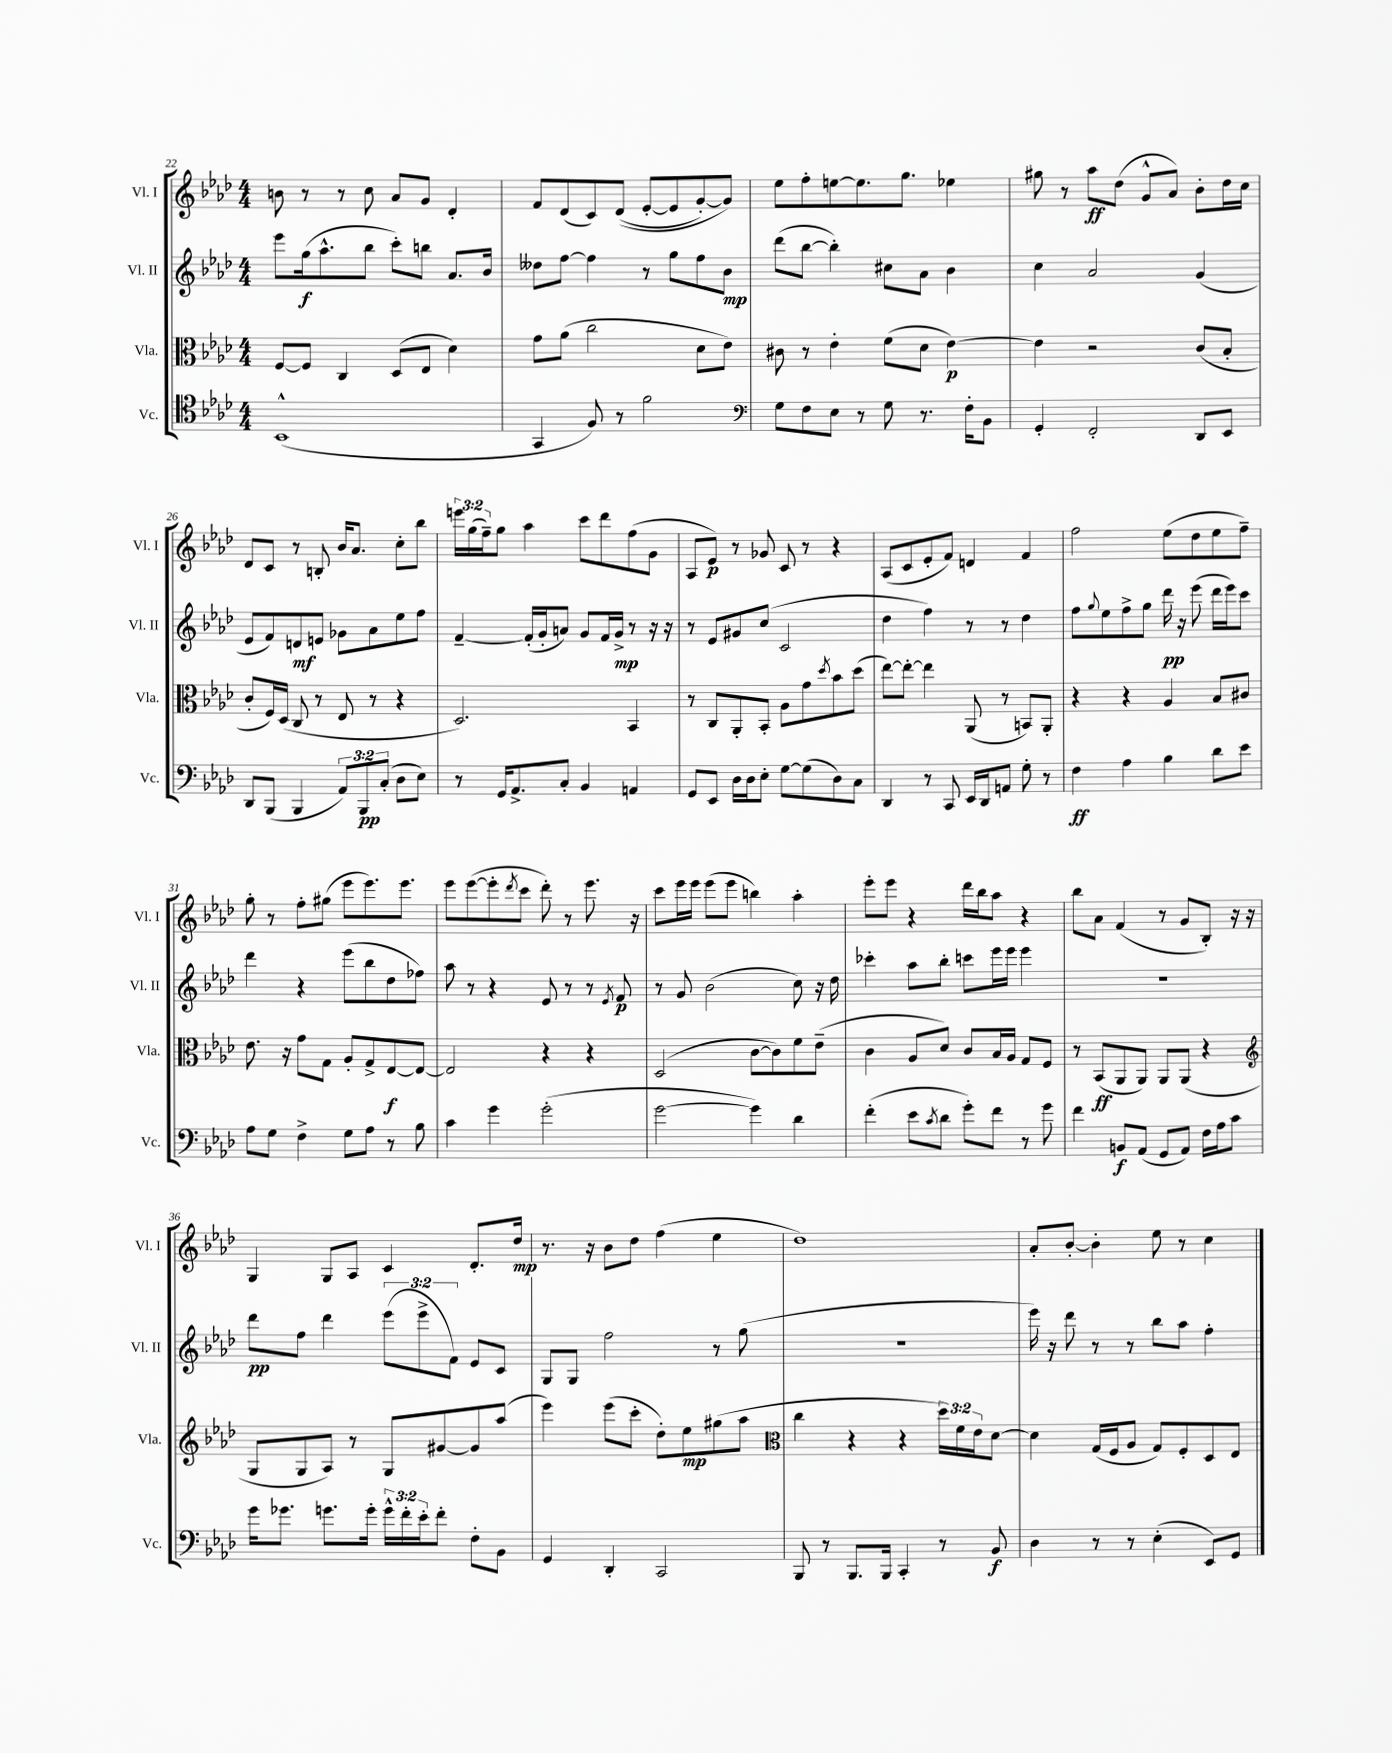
<<
\new StaffGroup <<
\new Staff = "s0" \with { instrumentName = "Vl. I" shortInstrumentName = "Vl. I" } {
    \clef treble \key aes \major \numericTimeSignature \time 4/4 \override Staff.TupletNumber.text = #tuplet-number::calc-fraction-text
    b'8 r8 r8 c''8 aes'8 g'8 des'4-. |
    f'8 des'8( c'8) des'8(\( ees'8~-. ees'8 g'8~-.) g'8\) |
    ees''8 f''8-. e''8~ e''8. g''8. ees''4 |
    gis''8 r8 aes''8\ff des''8( g'8-^ aes'8) bes'8-. des''16 c''16 |
    des'8 c'8 r8 b8-. bes'16 aes'8. c''8-. bes''8 |
    \tuplet 3/2 { e'''16 g''16( f''16--) } g''8 aes''4 c'''8 des'''8 f''8( g'8 |
    aes8 ees'8\p) r8 ges'8 c'8 r8 r4 |
    aes8( c'8 ees'8-. f'8) d'4 f'4 |
    f''2 ees''8( des''8 ees''8 f''8--) |
    g''8-. r8 f''8-. gis''8( ees'''8 ees'''8.) ees'''8. |
    ees'''8 ees'''8~( ees'''8-. \acciaccatura { des'''8 } c'''8 des'''8-.) r8 ees'''8. r16 |
    c'''8 ees'''16 ees'''16 ees'''8( ees'''8 b''4) aes''4-. |
    ees'''8-. ees'''8 r4 des'''16 bes''16 aes''8 r4 |
    bes''8 aes'8 f'4( r8 g'8 bes8-.) r16 r16 |
    g4 g8 aes8 c'4 des'8.-. des''16\mp |
    r8. r16 bes'8 des''8 f''4( ees''4 |
    des''1) |
    aes'8-. bes'8~-. bes'4-. ees''8 r8 c''4 \bar "|." |
}
\new Staff = "s1" \with { instrumentName = "Vl. II" shortInstrumentName = "Vl. II" } {
    \clef treble \key aes \major \numericTimeSignature \time 4/4 \override Staff.TupletNumber.text = #tuplet-number::calc-fraction-text
    ees'''8 g''16\f( aes''8.-^ bes''8 c'''8-.) b''8 aes'8. bes'16 |
    deses''8 f''8~ f''4 r8 g''8 f''8 bes'8\mp |
    des'''8( bes''8~ bes''4-.) cis''8 aes'8 bes'4 |
    c''4 aes'2 g'4( |
    ees'8 f'8) d'8\mf e'8 ges'8 aes'8 ees''8 f''8 |
    f'4~-- f'16-.( g'16-. a'8) g'8 f'16 g'16->\mp r8 r16 r16 |
    r8 ees'8 gis'8 c''8( c'2 |
    des''4 f''4) r8 r8 des''4 |
    f''8 \appoggiatura { g''8 } ees''8 f''8-> g''8 des'''16\pp r16 ees'''8( des'''16 ees'''16) c'''8 |
    des'''4 r4 ees'''8( bes''8 des''8 fes''8) |
    aes''8 r8 r4 ees'8 r8 r8 \acciaccatura { ees'8 } f'8\p |
    r8 g'8 bes'2( c''8) r16 des''16 |
    ces'''4-. aes''8 bes''8-. c'''8 ees'''16 ees'''16 ees'''4 |
    R1 |
    des'''8\pp f''8 des'''4 \tuplet 3/2 { ees'''8( ees'''8-> f'8) } ees'8 c'8 |
    g8 g8 f''2 r8 g''8( |
    R1 |
    ees'''16) r16 des'''8 r8 r8 bes''8 aes''8 f''4-. \bar "|." |
}
\new Staff = "s2" \with { instrumentName = "Vla." shortInstrumentName = "Vla." } {
    \clef alto \key aes \major \numericTimeSignature \time 4/4 \override Staff.TupletNumber.text = #tuplet-number::calc-fraction-text
    f8~ f8 c4 des8( ees8 des'4) |
    g'8 aes'8( c''2 des'8 ees'8) |
    cis'8 r8 ees'4-. f'8( des'8 ees'4~\p) |
    ees'4 r2 c'8( bes8-. |
    c'8-. f16) des16( c8 r8 ees8 r8 r4 |
    des2.) bes,4 |
    r8 c8 aes,8-. bes,8-. aes8 g'8 \acciaccatura { des''8 } bes'8 des''8( |
    ees''8~) ees''8~-. ees''4 aes,8( r8 b,8) aes,8-. |
    r4 r4 aes4 bes8 cis'8 |
    ees'8. r16 g'8 g8 aes8-. g8-> ees8~\f ees8~ |
    ees2 r4 r4 |
    des2( c'8~ c'8) f'8 ees'8--( |
    c'4 aes8 des'8) c'8 bes16 aes16 g8 f8 |
    r8 bes,8\ff( aes,8 aes,8) aes,8 aes,8( r4 |
    \clef treble g8 g8 aes8) r8 g8 gis'8~ gis'8 aes''8( |
    ees'''4) ees'''8( c'''8-. des''8-.) ees''8\mp gis''8( aes''8 |
    \clef alto c''4 r4 r4 \tuplet 3/2 { des''16) f'16 ees'16 } des'8~ |
    des'4 g16( f16 aes8 g8) f8-. des8 ees8 \bar "|." |
}
\new Staff = "s3" \with { instrumentName = "Vc." shortInstrumentName = "Vc." } {
    \clef tenor \key aes \major \numericTimeSignature \time 4/4 \override Staff.TupletNumber.text = #tuplet-number::calc-fraction-text
    bes,1-^( |
    g,4 f8) r8 f'2 |
    \clef bass g8 f8 ees8 r8 g8 r8. f16-. bes,8 |
    g,4-. f,2-. des,8 ees,8 |
    des,8 bes,,8( bes,,4 \tuplet 3/2 { aes,8) bes,,8\pp c8-.( } des8 ees8) |
    r8 g,16 aes,8.-> c8-. bes,4 a,4 |
    g,8 ees,8 des16 des16 ees8-. g8~ g8( des8) c8 |
    des,4 r8 c,8 ees,16 des,16 a,8 g8-. r8 |
    f4\ff aes4 bes4 des'8 ees'8 |
    aes8 g8 f4-> g8 aes8 r8 bes8 |
    c'4 g'4 g'2-.( |
    g'2~ g'4) des'4 |
    f'4-.( ees'8 \acciaccatura { c'8 } des'8 g'8-.) f'8 r8 g'8 |
    f'4 b,8\f aes,8( g,8 aes,8) f16 aes16 c'8 |
    g'16 ges'8. g'8. g'16-. \tuplet 3/2 { g'16-^ f'16-. ees'16-. } f'8-. f8-. bes,8 |
    g,4 des,4-. c,2 |
    bes,,8 r8 bes,,8. bes,,16 c,4-. r8 bes,8\f |
    des4 r8 r8 ees4-.( ees,8) g,8 \bar "|." |
}
>>
>>
\layout { \context { \Score currentBarNumber = #22 } }
